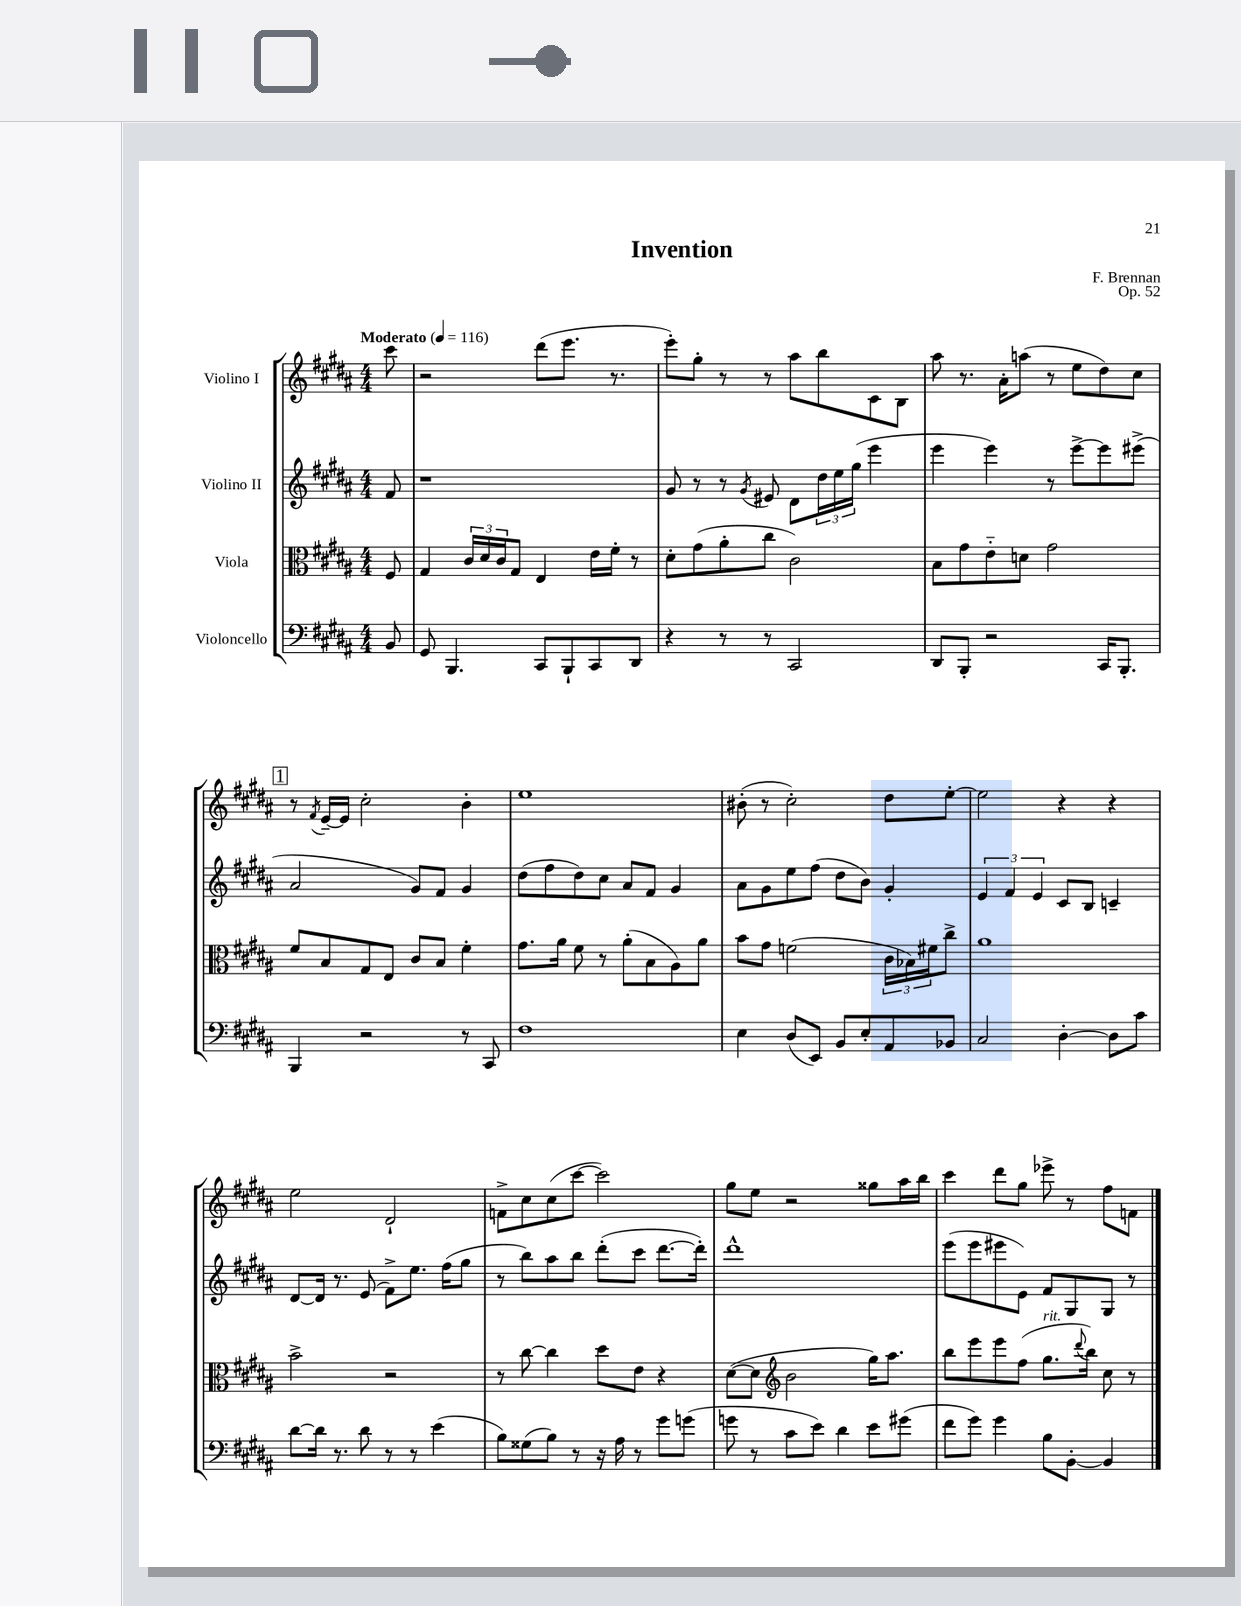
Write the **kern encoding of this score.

**kern	**kern	**kern	**kern
*staff4	*staff3	*staff2	*staff1
*clefF4	*clefC3	*clefG2	*clefG2
*k[f#c#g#d#a#]	*k[f#c#g#d#a#]	*k[f#c#g#d#a#]	*k[f#c#g#d#a#]
*M4/4	*M4/4	*M4/4	*M4/4
*MM116	*MM116	*MM116	*MM116
8BB	8F#	8f#	8ccc#
=	=	=	=
8GG#	4G#	1r	2r
4.BBB	.	.	.
.	24c#	.	.
.	24d#	.	.
.	24c#	.	.
.	8G#	.	.
8CC#	4E	.	(8ddd#
8BBB`	.	.	8.eee
8CC#	16e	.	.
.	16f#'	.	8.r
8DD#	8r	.	.
=	=	=	=
4r	8d#'	8g#	8eee')
.	(8g#	8r	8gg#'
8r	8a#'	8r	8r
.	.	8qg#	.
8r	8cc#	8e#	8r
2CC#	2c#)	8d#	8aa#
.	.	24dd#	8bb
.	.	24ee	.
.	.	(24gg#	.
.	.	4eee	8c#
.	.	.	8B
=	=	=	=
8DD#	8B	4eee	8aa#
8BBB'	8g#	.	8.r
2r	8e'~	4eee)	.
.	.	.	16a#'
.	8d	.	(8aa
.	2g#	8r	8r
.	.	[8eee^	8ee
16CC#	.	8eee]	8dd#)
8.BBB'	.	.	.
.	.	(8eee#^	8cc#
=	=	=	=
4BBB	8f#	2a#	8r
.	.	.	8qf#
.	8B	.	[16e~
.	.	.	16e]
2r	8G#	.	2cc#'
.	8E	.	.
.	8c#	8g#)	.
.	8B	8f#	.
8r	4f#'	4g#	4b'
8CC#	.	.	.
=	=	=	=
1F#	8.g#	(8dd#	1ee
.	.	8ff#	.
.	16a#	.	.
.	8f#	8dd#)	.
.	8r	8cc#	.
.	(8a#'	8a#	.
.	8B	8f#	.
.	8A#)	4g#	.
.	8a#	.	.
=	=	=	=
4E	8b	8a#	(8b#'
.	8g#	8g#	8r
(8D#	(2f	8ee	2cc#')
8EE)	.	(8ff#	.
8BB	.	8dd#	.
8E'	.	8b)	.
8AA#	24c#	4g#'	8dd#
.	24B-)	.	.
.	24f#	.	.
8BB-	8cc#^	.	[8ee'
=	=	=	=
2C#	1a#	6e	2ee]
.	.	6f#	.
.	.	6e	.
[4D#'	.	8c#	4r
.	.	8B	.
8D#]	.	4c~	4r
8c#	.	.	.
=	=	=	=
[8d#	2b^	[8d#	2ee
16d#]	.	16d#]	.
8.r	.	8.r	.
8d#	.	(8e	.
8r	2r	8f#^)	2d#`
8r	.	8.ee	.
(4e	.	.	.
.	.	(16ff#	.
.	.	8gg#	.
=	=	=	=
8B)	8r	8r	8f^
(8G##	[8cc#	8bb)	8cc#
8B)	4cc#]	8aa#	(8cc#
8r	.	8bb	[8ccc#
16r	8dd#	(8ddd#'	2ccc#])
16A#	.	.	.
8r	8e	8ccc#	.
8g#	4r	[8.ddd#	.
(8g	.	.	.
.	.	16ddd#'])	.
=	=	=	=
8g	([8d#	1ddd#^^	8gg#
8r	8d#]	.	8ee
*	*clefG2	*	*
8c#	2b	.	2r
8e)	.	.	.
4d#	.	.	.
8e	16gg#)	.	8gg##
.	8.aa#	.	.
(8g#	.	.	16aa#
.	.	.	16bb
=	=	=	=
8f#	8bb	(8eee	4ccc#
8g#)	8eee	8eee	.
4g#	8eee	8eee#	8ddd#
.	(8ff#	8e)	8gg#
8B	8.gg#	8f#	8eee-^
[8BB'	.	8G#	8r
.	8qqddd#	.	.
.	16bb)	.	.
4BB]	8cc#	8G#	8ff#
.	8r	8r	8f
==	==	==	==
*-	*-	*-	*-
